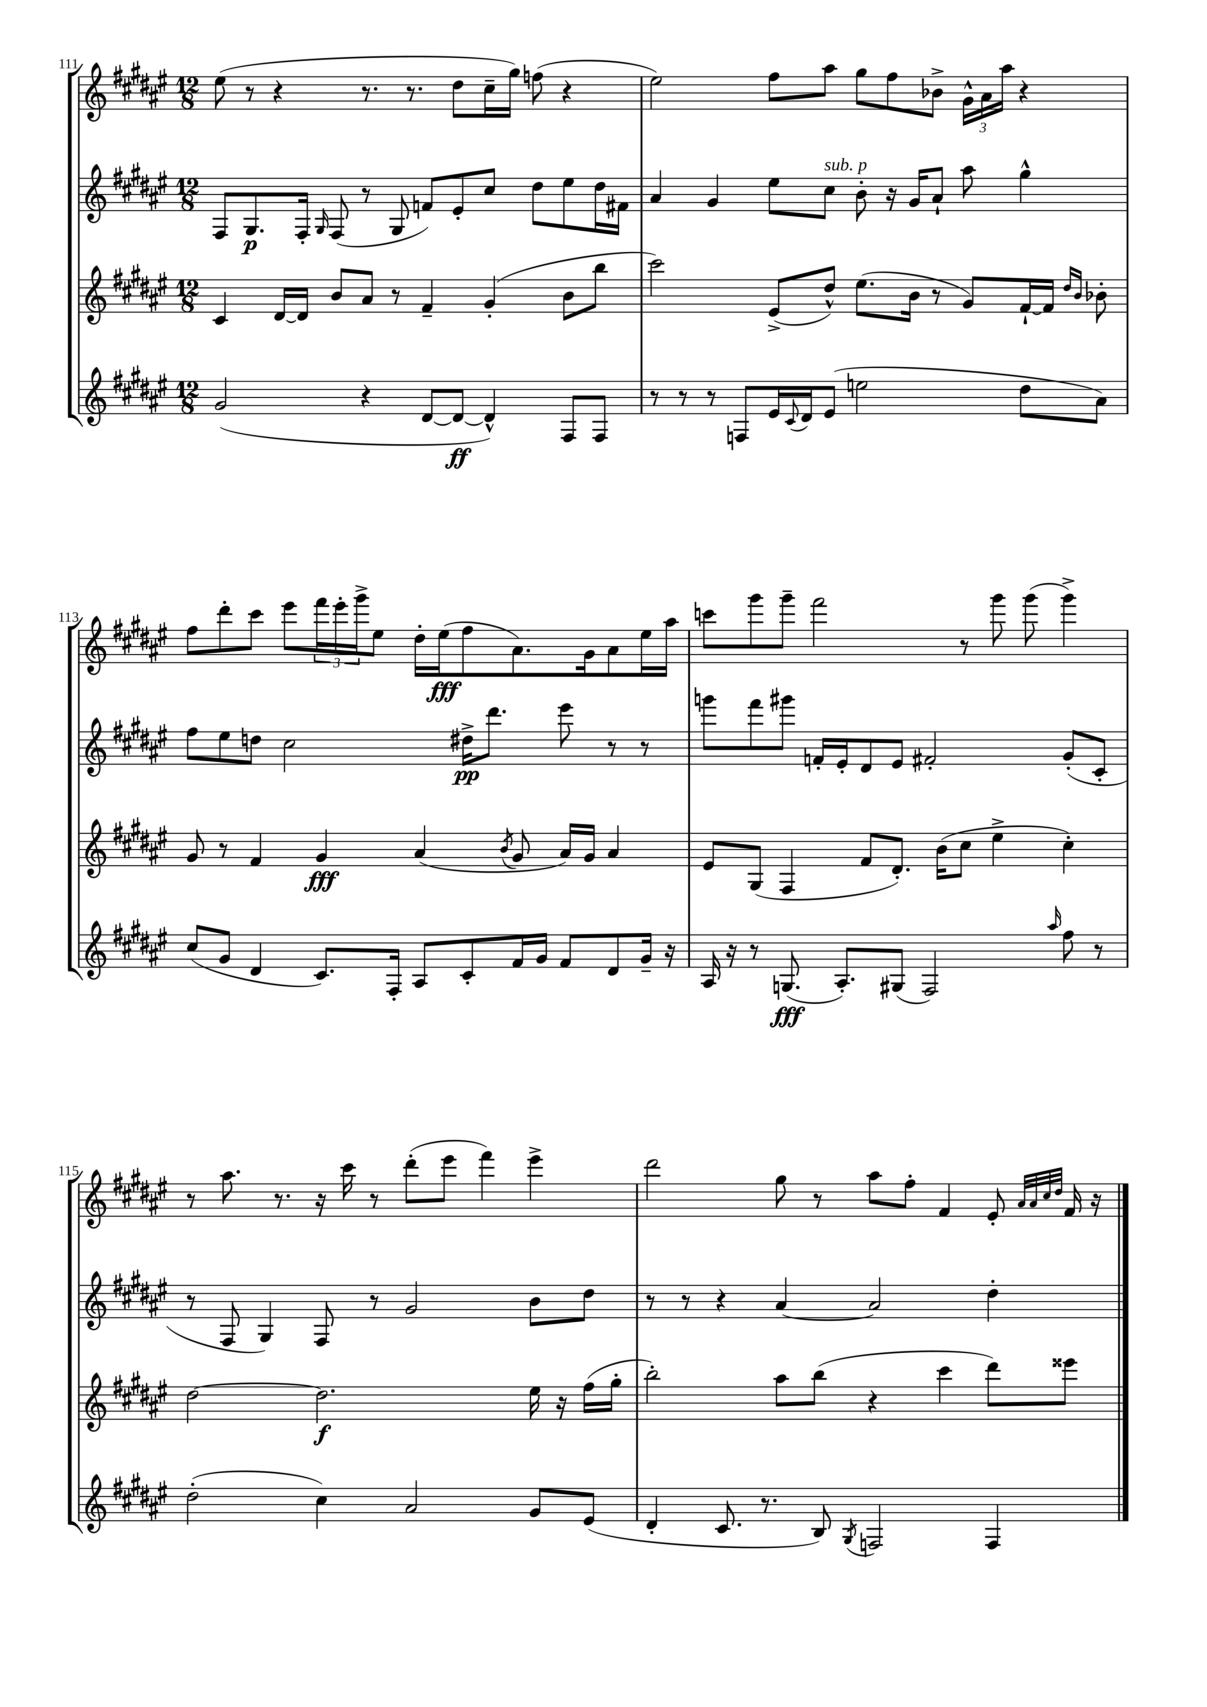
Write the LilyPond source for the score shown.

<<
\new StaffGroup <<
\new Staff = "s0" {
    \clef treble \key fis \major \numericTimeSignature \time 12/8
    eis''8( r8 r4 r8. r8. dis''8 cis''16-- gis''16) f''8( r4 |
    eis''2) fis''8 ais''8 gis''8 fis''8 bes'8-> \tuplet 3/2 { gis'16-^ ais'16 ais''16 } r4 |
    fis''8 dis'''8-. cis'''8 eis'''8 \tuplet 3/2 { fis'''16 eis'''16-. gis'''16-> } eis''8 dis''16-. eis''16\fff( fis''8 ais'8.) gis'16 ais'8 eis''16 ais''16 |
    c'''8 gis'''8 gis'''8-- fis'''2 r8 gis'''8 gis'''8( gis'''4->) |
    r8 ais''8. r8. r16 cis'''16 r8 dis'''8-.( eis'''8 fis'''4) eis'''4-> |
    dis'''2 gis''8 r8 ais''8 fis''8-. fis'4 eis'8-. \grace { ais'32 ais'32 cis''32 dis''32 } fis'16 r16 \bar "|." |
}
\new Staff = "s1" {
    \clef treble \key fis \major \numericTimeSignature \time 12/8
    fis8 gis8.\p fis16-. \grace { gis16 } fis8( r8 gis8 f'8) eis'8-. cis''8 dis''8 eis''8 dis''16 fis'16 |
    ais'4 gis'4 eis''8 cis''8^\markup { \italic "sub. p" } b'8-. r16 gis'16 ais'8-! ais''8 gis''4-^ |
    fis''8 eis''8 d''8 cis''2 dis''16->\pp dis'''8. eis'''8 r8 r8 |
    g'''8 fis'''8 gis'''8 f'16-. eis'16-. dis'8 eis'8 fis'2-. gis'8-.( cis'8-. |
    r8 fis8 gis4) fis8 r8 gis'2 b'8 dis''8 |
    r8 r8 r4 ais'4~ ais'2 dis''4-. \bar "|." |
}
\new Staff = "s2" {
    \clef treble \key fis \major \numericTimeSignature \time 12/8
    cis'4 dis'16~ dis'16 b'8 ais'8 r8 fis'4-- gis'4-.( b'8 b''8 |
    cis'''2) eis'8->( dis''8-^) eis''8.( b'16 r8 gis'8) fis'16~-! fis'16 \grace { dis''16 b'16 } bes'8-. |
    gis'8 r8 fis'4 gis'4\fff ais'4( \acciaccatura { b'8 } gis'8 ais'16) gis'16 ais'4 |
    eis'8 gis8( fis4 fis'8 dis'8.-.) b'16( cis''8 eis''4-> cis''4-.) |
    dis''2~ dis''2.\f eis''16 r16 fis''16( gis''16-. |
    b''2-.) ais''8 b''8( r4 cis'''4 dis'''8) eisis'''8 \bar "|." |
}
\new Staff = "s3" {
    \clef treble \key fis \major \numericTimeSignature \time 12/8
    gis'2( r4 dis'8~ dis'8~\ff dis'4-^) fis8 fis8 |
    r8 r8 r8 f8 eis'16 \appoggiatura { cis'8 } dis'16 eis'8( e''2 dis''8 ais'8) |
    cis''8( gis'8 dis'4 cis'8.) fis16-. ais8 cis'8-. fis'16 gis'16 fis'8 dis'8 gis'16-- r16 |
    ais16 r16 r8 g8.\fff( ais8.-.) gis8( fis2) \grace { ais''16 } fis''8 r8 |
    dis''2-.( cis''4) ais'2 gis'8 eis'8( |
    dis'4-. cis'8. r8. b8) \acciaccatura { gis8 } f2 f4 \bar "|." |
}
>>
>>
\layout { \context { \Score currentBarNumber = #111 } }
